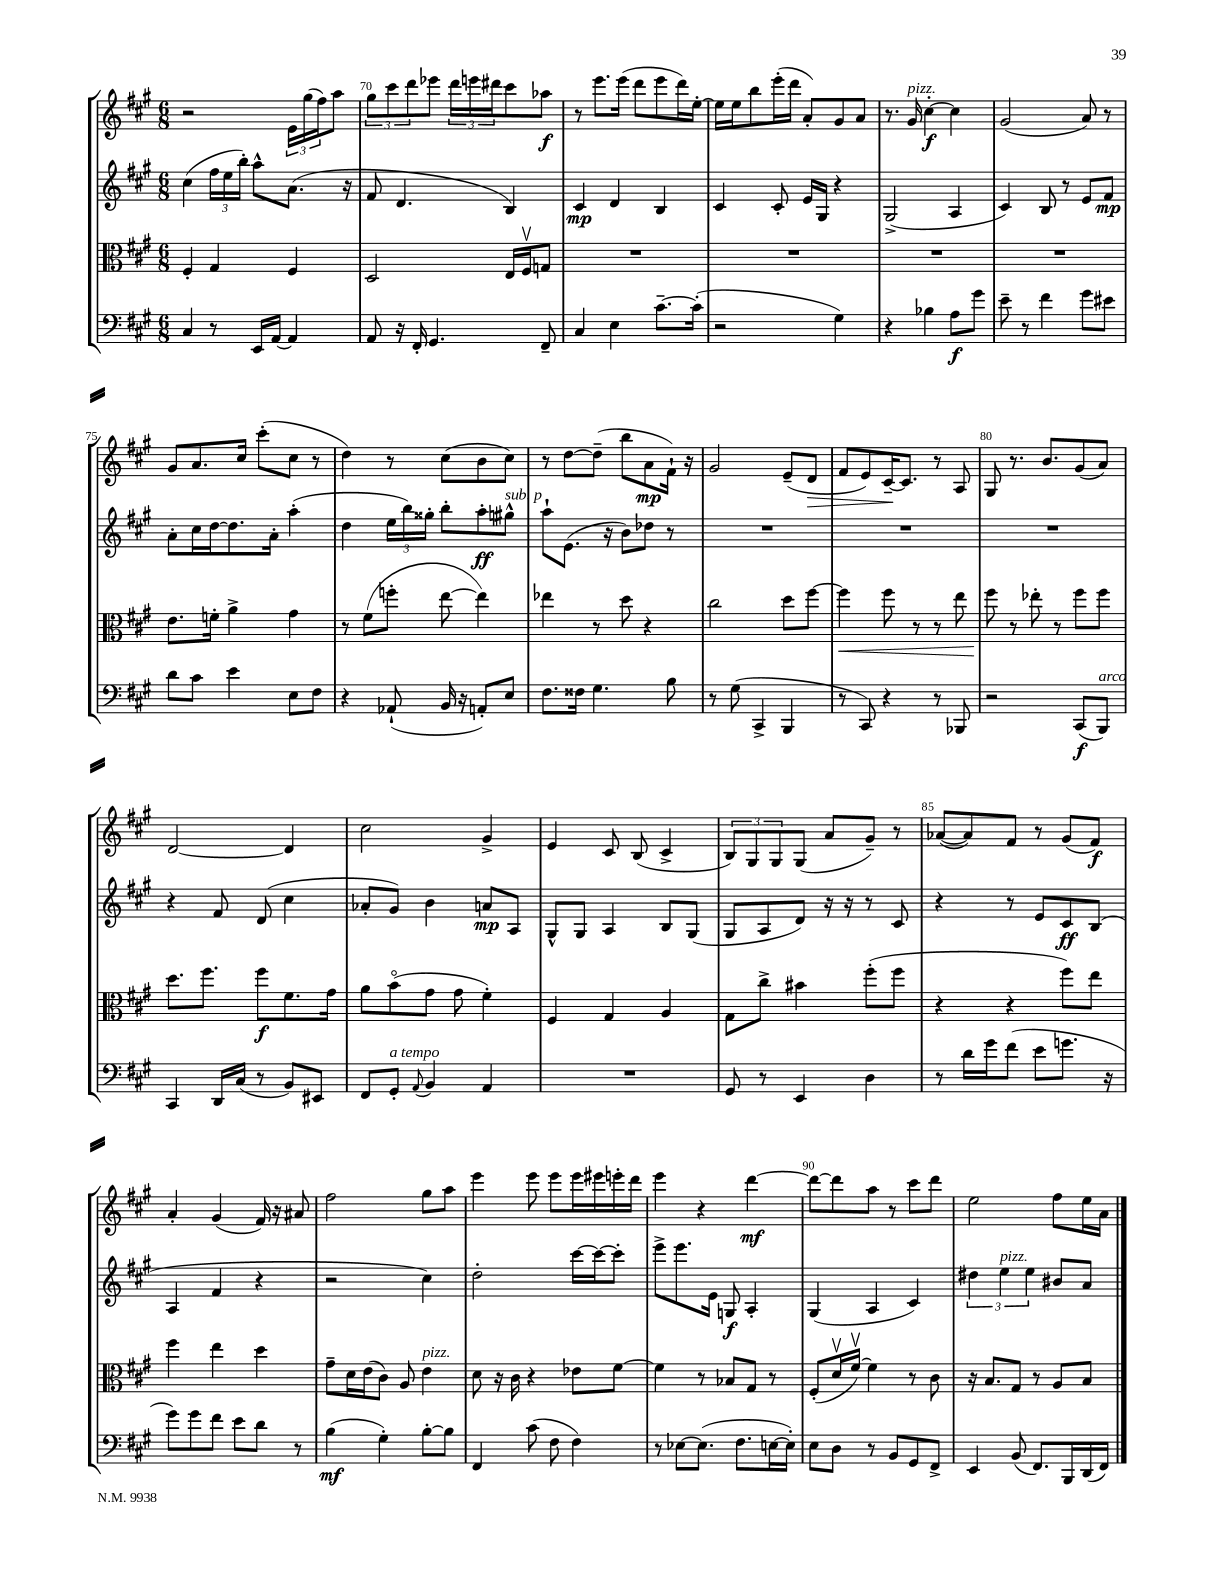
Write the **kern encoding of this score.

**kern	**kern	**kern	**kern
*staff4	*staff3	*staff2	*staff1
*clefF4	*clefC3	*clefG2	*clefG2
*k[f#c#g#]	*k[f#c#g#]	*k[f#c#g#]	*k[f#c#g#]
*M6/8	*M6/8	*M6/8	*M6/8
4C#/	4F#'/	(4cc#\	2r
8r	4G#/	24ff#\LL	.
.	.	24ee\	.
.	.	24bb'\JJ)	.
16EE/LL	.	8aa^^\L	.
[16AA/JJ	.	.	.
4AA/]	4F#/	(8.a\J	24e\LL
.	.	.	(24gg#\
.	.	.	24ff#\J)
.	.	.	8aa\J
.	.	16r	.
=	=	=	=
8AA/	2D/	8f#/	12gg#\L
.	.	.	12ccc#\
16r	.	4.d/	.
.	.	.	12ddd\
16FF#'/	.	.	.
4.GG#/	.	.	8eee-\J
.	.	.	24ddd\LL
.	.	.	24eee\
.	.	.	24ddd#\J
.	16E/LL	4B/)	8ccc#\
.	16F#v/J	.	.
8FF#~/	8G/J	.	8aa-\J
=	=	=	=
4C#/	2.r	4c#/	8r
.	.	.	8.eee\L
4E\	.	4d/	.
.	.	.	(16eee\Jk
.	.	.	8ddd\L
[8.c#~\L	.	4B/	8eee\
.	.	.	16ddd\L)
(16c#'\]Jk	.	.	[16ee'\JJ
=	=	=	=
2r	2.r	4c#/	16ee\]LL
.	.	.	16ee\J
.	.	.	8bb\
.	.	8c#'/	(16eee'\L
.	.	.	16ddd\JJ
.	.	16e/LL	8a'/L)
.	.	16G#/JJ	.
4G#\)	.	4r	8g#/
.	.	.	8a/J
=	=	=	=
4r	2.r	(2G#^/	8.r
.	.	.	16g#/
4B-\	.	.	[4cc#'\
8A\L	.	4A/	4cc#\]
8g#\J	.	.	.
=	=	=	=
8e~\	2.r	4c#/)	(2g#/
8r	.	.	.
4f#\	.	8B/	.
.	.	8r	.
8g#\L	.	8e/L	8a/)
8e#\J	.	8f#/J	8r
=	=	=	=
8d\L	8.e\L	8a'\L	8g#/L
8c#\J	.	16cc#\L	8.a/
.	16f'\Jk	[16dd\J	.
4e\	4a^\	8.dd\]	.
.	.	.	16cc#/Jk
.	.	.	(8ccc#'\L
.	.	16a'\Jk	.
8E\L	4g#\	(4aa'\	8cc#\J
8F#\J	.	.	8r
=	=	=	=
4r	8r	4dd\	4dd\)
.	(8f#\L	.	.
(8AA-`/	8ff'\J	24ee\LL	8r
.	.	24bb\)	.
.	.	24gg##'\JJ	.
16BB/	[8ee\	8bb'\L	(8cc#\L
16r	.	.	.
8AA'/L)	4ee\])	8aa'\	8b\
8E/J	.	8gg#^^\J	8cc#\J)
=	=	=	=
8.F#\L	4ee-\	8aa`\L	8r
.	.	(8.e\J	[8dd\L
16F##\Jk	.	.	.
4.G#\	8r	.	(8dd~\]J
.	.	16r	.
.	8dd\	8b\L)	8bb\L
.	4r	8dd-\J	8a\
8B\	.	8r	16f#`\Jk)
.	.	.	16r
=	=	=	=
8r	2cc#\	2.r	2g#/
(8G#\	.	.	.
4CC#^/	.	.	.
4BBB/	8dd\L	.	(8e~/L
.	[8ff#\J	.	8d/J
=	=	=	=
8r	4ff#\]	2.r	8f#/L
8CC#/)	.	.	8e/)
4r	8ff#\	.	[16c#~/K
.	.	.	8.c#/]J
.	8r	.	.
8r	8r	.	8r
8BBB-/	8ee\	.	8A/
=	=	=	=
2r	8ff#\	2.r	8G#/
.	8r	.	8.r
.	8ee-'\	.	.
.	.	.	8.b/L
.	8r	.	.
(8CC#/L	8ff#\L	.	(8g#/
8BBB/J)	8ff#\J	.	8a/J)
=	=	=	=
4CC#/	8.dd\L	4r	[2d/
.	8.ff#\J	.	.
16DD/LL	.	8f#/	.
(16C#/JJ	.	.	.
8r	8ff#\L	(8d/	.
8BB/L)	8.f#\	4cc#\	4d/]
8EE#/J	.	.	.
.	16g#\Jk	.	.
=	=	=	=
8FF#/L	8a\L	8a-'/L	2cc#\
8GG#'/J	(8bo\	8g#/J)	.
8qqAA/	.	.	.
4BB/	8g#\J	4b\	.
.	8g#\	.	.
4AA/	4f#'\)	8a/L	4g#^/
.	.	8A/J	.
=	=	=	=
2.r	4F#/	8G#^^/L	4e/
.	.	8G#/J	.
.	4G#/	4A/	8c#/
.	.	.	(8B/
.	4A/	8B/L	4c#^/
.	.	(8G#/J	.
=	=	=	=
8GG#/	8G#\L	8G#/L	12B/L)
.	.	.	12G#/
8r	8cc#^\J	8A/	.
.	.	.	12G#/
4EE/	4b#\	8d/J)	(8G#/J
.	.	16r	8a/L
.	.	16r	.
4D\	(8ff#'\L	8r	8g#~/J)
.	8ff#\J	8c#/	8r
=	=	=	=
8r	4r	4r	([8a-/L
16d\LL	.	.	8a-/])
16g#\J	.	.	.
(8f#\J	4r	8r	8f#/J
8e\L	.	8e/L	8r
8.g\J	8ff#\L)	8c#/	(8g#/L
.	8ee\J	(8B/J	8f#/J)
16r	.	.	.
=	=	=	=
8g#\L)	4ff#\	4A/	4a'/
8g#\	.	.	.
8f#\J	4ee\	4f#/	(4g#/
8e\L	.	.	.
8d\J	4dd\	4r	16f#/)
.	.	.	16r
8r	.	.	8a#/
=	=	=	=
(4B\	8g#~\L	2r	2ff#\
.	16d\L	.	.
.	(16e\J	.	.
4G#'\)	8c#\J)	.	.
.	8A/	.	.
[8B'\L	4e\	4cc#\)	8gg#\L
8B\]J	.	.	8aa\J
=	=	=	=
4FF#/	8d\	2dd'\	4eee\
.	16r	.	.
.	16c#\	.	.
(8c#\	4r	.	8eee\
8F#\	.	.	8eee\L
4F#\)	8e-\L	[16ccc#\LL	16eee\L
.	.	16ccc#\_J	16eee#\
.	[8f#\J	8ccc#'\]J	16eee'\
.	.	.	16ddd\JJ
=	=	=	=
8r	4f#\]	8eee^\L	4eee\
[8E-\L	.	8.eee\	.
(8.E-\]J	8r	.	4r
.	.	16e\Jk	.
.	8B-/L	8G/	.
8.F#\L	.	.	.
.	8G#/J	4A'/	[4ddd\
[16E\L	8r	.	.
16E'\]JJ)	.	.	.
=	=	=	=
8E\L	(8F#'/L	(4G#/	8ddd\_L
8D\J	16dv/L	.	8ddd\]
.	[16f#v/JJ)	.	.
8r	4f#\]	4A/	8aa\J
8BB/L	.	.	8r
8GG#/	8r	4c#/)	8ccc#\L
8FF#^/J	8c#\	.	8ddd\J
=	=	=	=
4EE/	16r	6dd#\	2ee\
.	8.B/L	.	.
.	.	6ee\	.
(8BB/	8G#/J	.	.
.	.	6ee\	.
8.FF#/L)	8r	.	.
.	8A/L	8b#/L	8ff#\L
16BBB/L	.	.	.
(16DD/	8B/J	8a/J	16ee\L
16FF#/JJ)	.	.	16a\JJ
==	==	==	==
*-	*-	*-	*-
